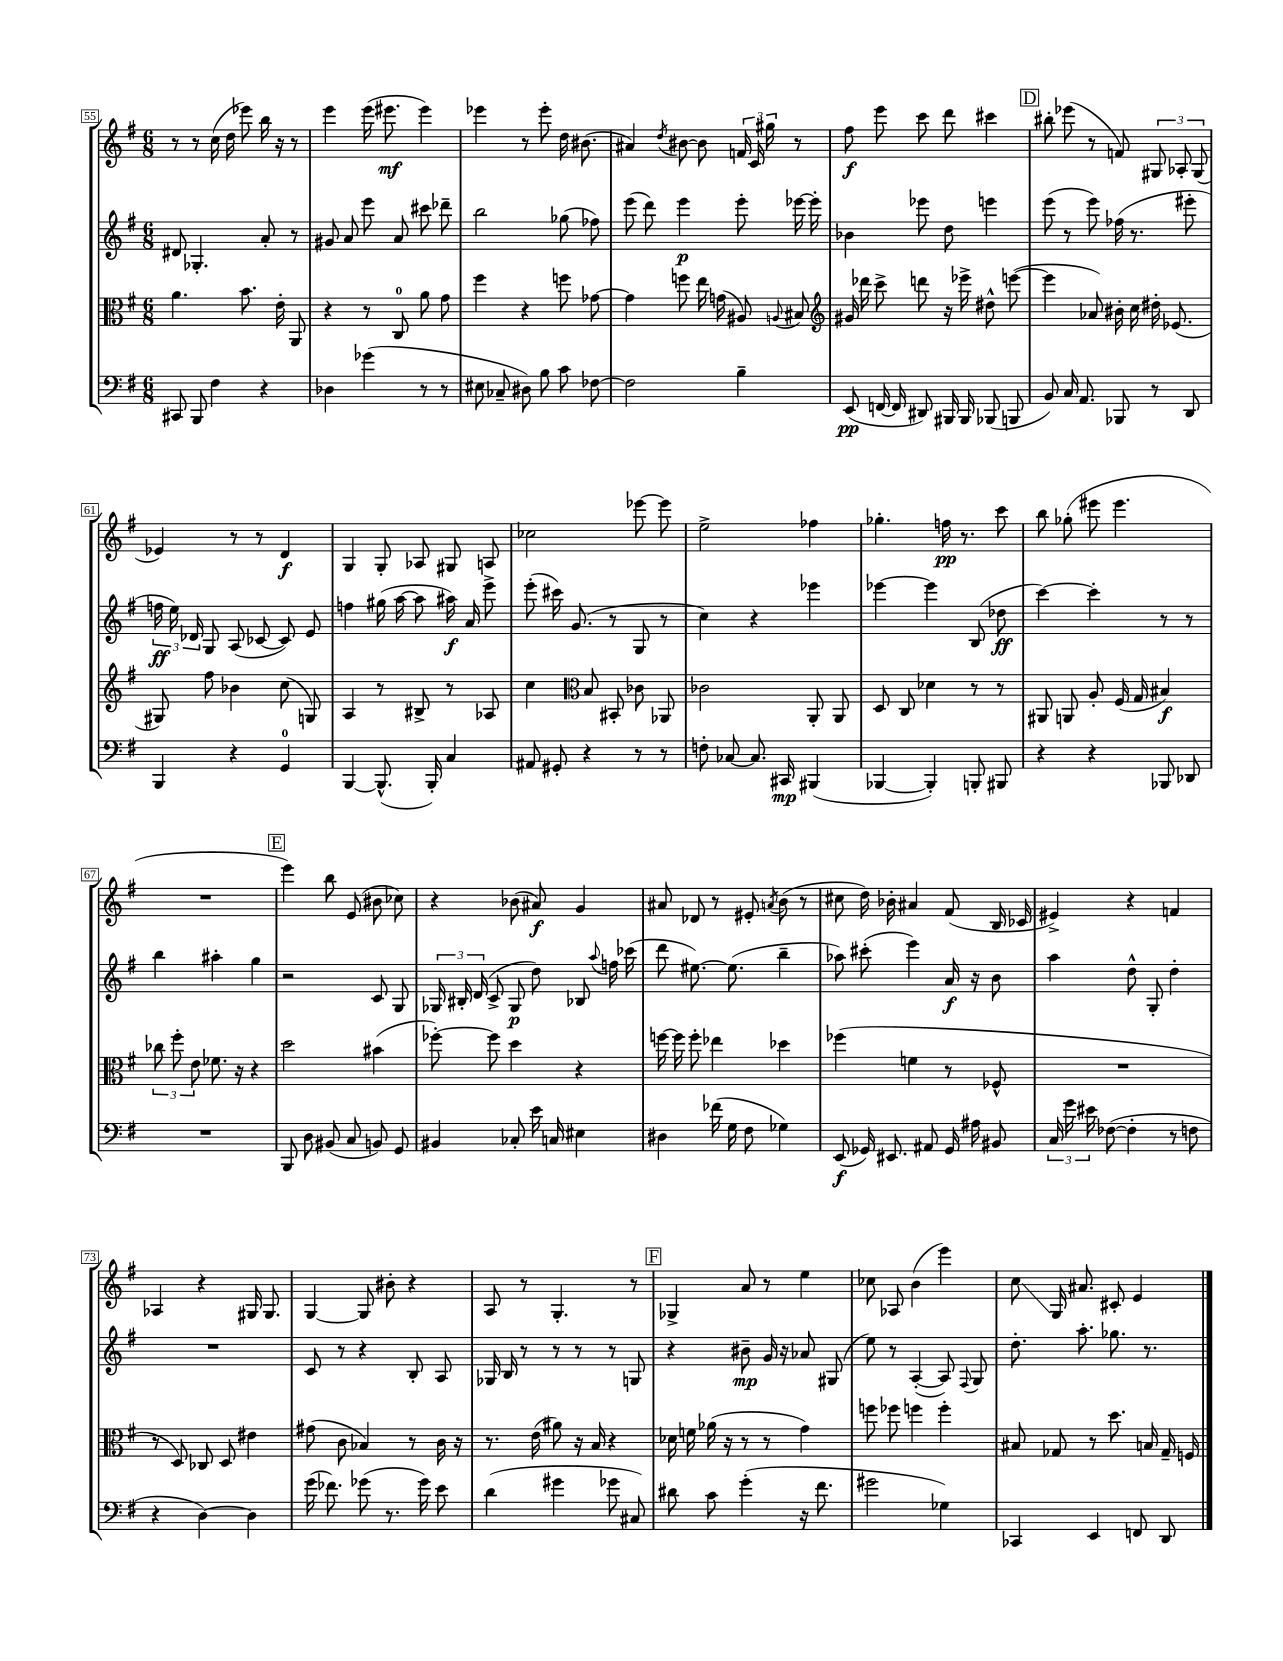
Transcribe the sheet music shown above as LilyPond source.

<<
\new StaffGroup <<
\new Staff = "s0" {
    \clef treble \key g \major \numericTimeSignature \time 6/8
    \autoBeamOff r8 r8 c''16( d''16 ees'''8) b''16 r16 r8 |
    e'''4 e'''16( eis'''8.\mf eis'''4) |
    ees'''4 r8 ees'''8-. d''16 bis'8.( |
    ais'4) \acciaccatura { d''8 } bis'8~ bis'8 \tuplet 3/2 { f'16 c'16 gis''16 } r8 |
    fis''8\f e'''8 c'''8 d'''8 cis'''4 |
    \mark \markup { \box "D" } bis''8-. ees'''8( r8 f'8) \tuplet 3/2 { gis8 aes8-. gis8( } |
    ees'4) r8 r8 d'4\f |
    g4 g8-. aes8 gis8 a8 |
    ces''2 ees'''8~ ees'''8 |
    e''2-> fes''4 |
    ges''4.-. f''16\pp r8. c'''8 |
    b''8 ges''8-.( eis'''8 eis'''4. |
    R2. |
    \mark \markup { \box "E" } e'''4) b''8 e'8( bis'8 ces''8) |
    r4 bes'8( ais'8\f) g'4 |
    ais'8 des'8 r8 eis'8-. \acciaccatura { a'8 } b'8( r8 |
    cis''8 d''16) bes'16-. ais'4 fis'8( b16 ces'16 |
    eis'4->) r4 f'4 |
    aes4 r4 gis16 gis8. |
    g4~ g8 bis'8-. r4 |
    a8 r8 g4.-. r8 |
    \mark \markup { \box "F" } ges4-> a'8 r8 e''4 |
    ces''8 aes8 b'4( e'''4) |
    c''8\glissando g16 ais'8. cis'8-. e'4 \bar "|." |
}
\new Staff = "s1" {
    \clef treble \key g \major \numericTimeSignature \time 6/8
    \autoBeamOff dis'8 ges4.-. a'8-. r8 |
    gis'8 a'8 e'''8 a'8 cis'''8 des'''8-- |
    b''2 ges''8( fes''8) |
    e'''8( d'''8) e'''4\p e'''8-. ees'''16~ ees'''16-. |
    bes'4 ees'''8 d''8 e'''4 |
    \mark \markup { \box "D" } e'''8( r8 e'''8) fes''16( r8. eis'''8-. |
    \tuplet 3/2 { f''16\ff e''16) des'16 } g8 a8( ces'8~ ces'8) e'8 |
    f''4 gis''16( a''16~ a''8 ais''16\f) a'16 e'''8-> |
    e'''8-.( cis'''16) g'8.( r8 g8 r8 |
    c''4) r4 ees'''4 |
    ees'''4~ ees'''4 b8( des''8\ff |
    c'''4~) c'''4-. r8 r8 |
    b''4 ais''4-. g''4 |
    \mark \markup { \box "E" } r2 c'8 g8 |
    \tuplet 3/2 { ges16 bis16-. d'16( } c'8-> ges8\p d''8) bes8 \appoggiatura { a''8 } f''16 ces'''16( |
    d'''8 eis''8.~) eis''8.( b''4-- |
    aes''8) cis'''8-.( e'''4) a'16\f r16 b'8 |
    a''4 d''8-^ g8-. d''4-. |
    R2. |
    c'8 r8 r4 b8-. a8 |
    ges16 b16 r8 r8 r8 r8 g8 |
    \mark \markup { \box "F" } r4 bis'8--\mp g'16 r16 aes'8 gis8( |
    e''8) r8 a4~-.( a8) \appoggiatura { fis8 } g8 |
    d''8.-. a''8.-. ges''8. r8. \bar "|." |
}
\new Staff = "s2" {
    \clef alto \key g \major \numericTimeSignature \time 6/8
    \autoBeamOff a'4. b'8. e'16-. a,8 |
    r4 r8 c8-0 a'8 g'8 |
    fis''4 r4 f''8 ges'8~ |
    ges'4 f''8 e''16 g'16( ais8) \appoggiatura { a8 } bis8 |
    \clef treble gis'16 des'''16 c'''8-> d'''8 r16 ees'''16-> dis''8-^ e'''8~( |
    \mark \markup { \box "D" } e'''4 aes'8) bis'16-. c''16 dis''16-. ees'8.( |
    gis8) fis''8 bes'4 c''8( g8) |
    a4 r8 bis8-> r8 aes8 |
    c''4 \clef alto b8 bis,8-. ces'8 aes,8 |
    ces'2 a,8-. a,8 |
    d8 c8 des'4 r8 r8 |
    ais,8 a,8 a8-. fis16( g16 bis4\f) |
    \tuplet 3/2 { ces''8 fis''8-. e'8 } fes'8. r16 r4 |
    \mark \markup { \box "E" } d''2 bis'4( |
    fes''8~-.) fes''8 d''4 r4 |
    f''16~ f''16 f''8-. ees''4 des''4 |
    fes''4( f'4 r8 fes8-^ |
    R2. |
    r8 d8) ces8 d8 eis'4 |
    gis'8( c'8 bes4) r8 c'16 r16 |
    r8. e'16( ais'8) r16 b16 r4 |
    \mark \markup { \box "F" } des'16 f'16 aes'16( r16 r8 r8 g'4) |
    f''8 fes''8 f''4 f''4-. |
    bis8 ges8 r8 d''8. b16 ges16-- f16 \bar "|." |
}
\new Staff = "s3" {
    \clef bass \key g \major \numericTimeSignature \time 6/8
    \autoBeamOff cis,8 b,,8 fis4 r4 |
    des4 ges'4( r8 r8 |
    eis8 ces8-- dis8) b8 c'8 fes8~ |
    fes2 b4-- |
    e,8\pp( f,16~ f,16 dis,8) bis,,16 bis,,16 bes,,8( b,,8 |
    \mark \markup { \box "D" } b,8) c16 a,8. bes,,8 r8 d,8 |
    b,,4 r4 g,4-0 |
    b,,4~ b,,8.-^( b,,16-.) c4 |
    ais,8 gis,8-. r4 r8 r8 |
    f8-. ces8~ ces8. cis,16\mp bis,,4( |
    bes,,4~ bes,,4-.) b,,8-. bis,,8 |
    r4 r4 bes,,8 des,8 |
    R2. |
    \mark \markup { \box "E" } b,,8 d8 bis,8( c8 b,8) g,8 |
    bis,4 ces8-. e'16 c16 eis4 |
    dis4 fes'16( g16 fis8 ges4) |
    e,8\f( ges,16) eis,8. ais,8 ges,16 ais16 bis,8 |
    \tuplet 3/2 { c16 g'16 eis'16 } fes8~( fes4-. r8 f8 |
    r4 d4~) d4 |
    g'16( fes'8.) ges'8( r8. ges'16) e'8 |
    d'4( gis'4 ges'8 cis8) |
    \mark \markup { \box "F" } dis'8 c'8 g'4-.( r16 fis'8. |
    gis'2 ges4) |
    ces,4 e,4 f,8 d,8 \bar "|." |
}
>>
>>
\layout { \context { \Score currentBarNumber = #55 \override BarNumber.stencil = #(make-stencil-boxer 0.1 0.3 ly:text-interface::print) } }
